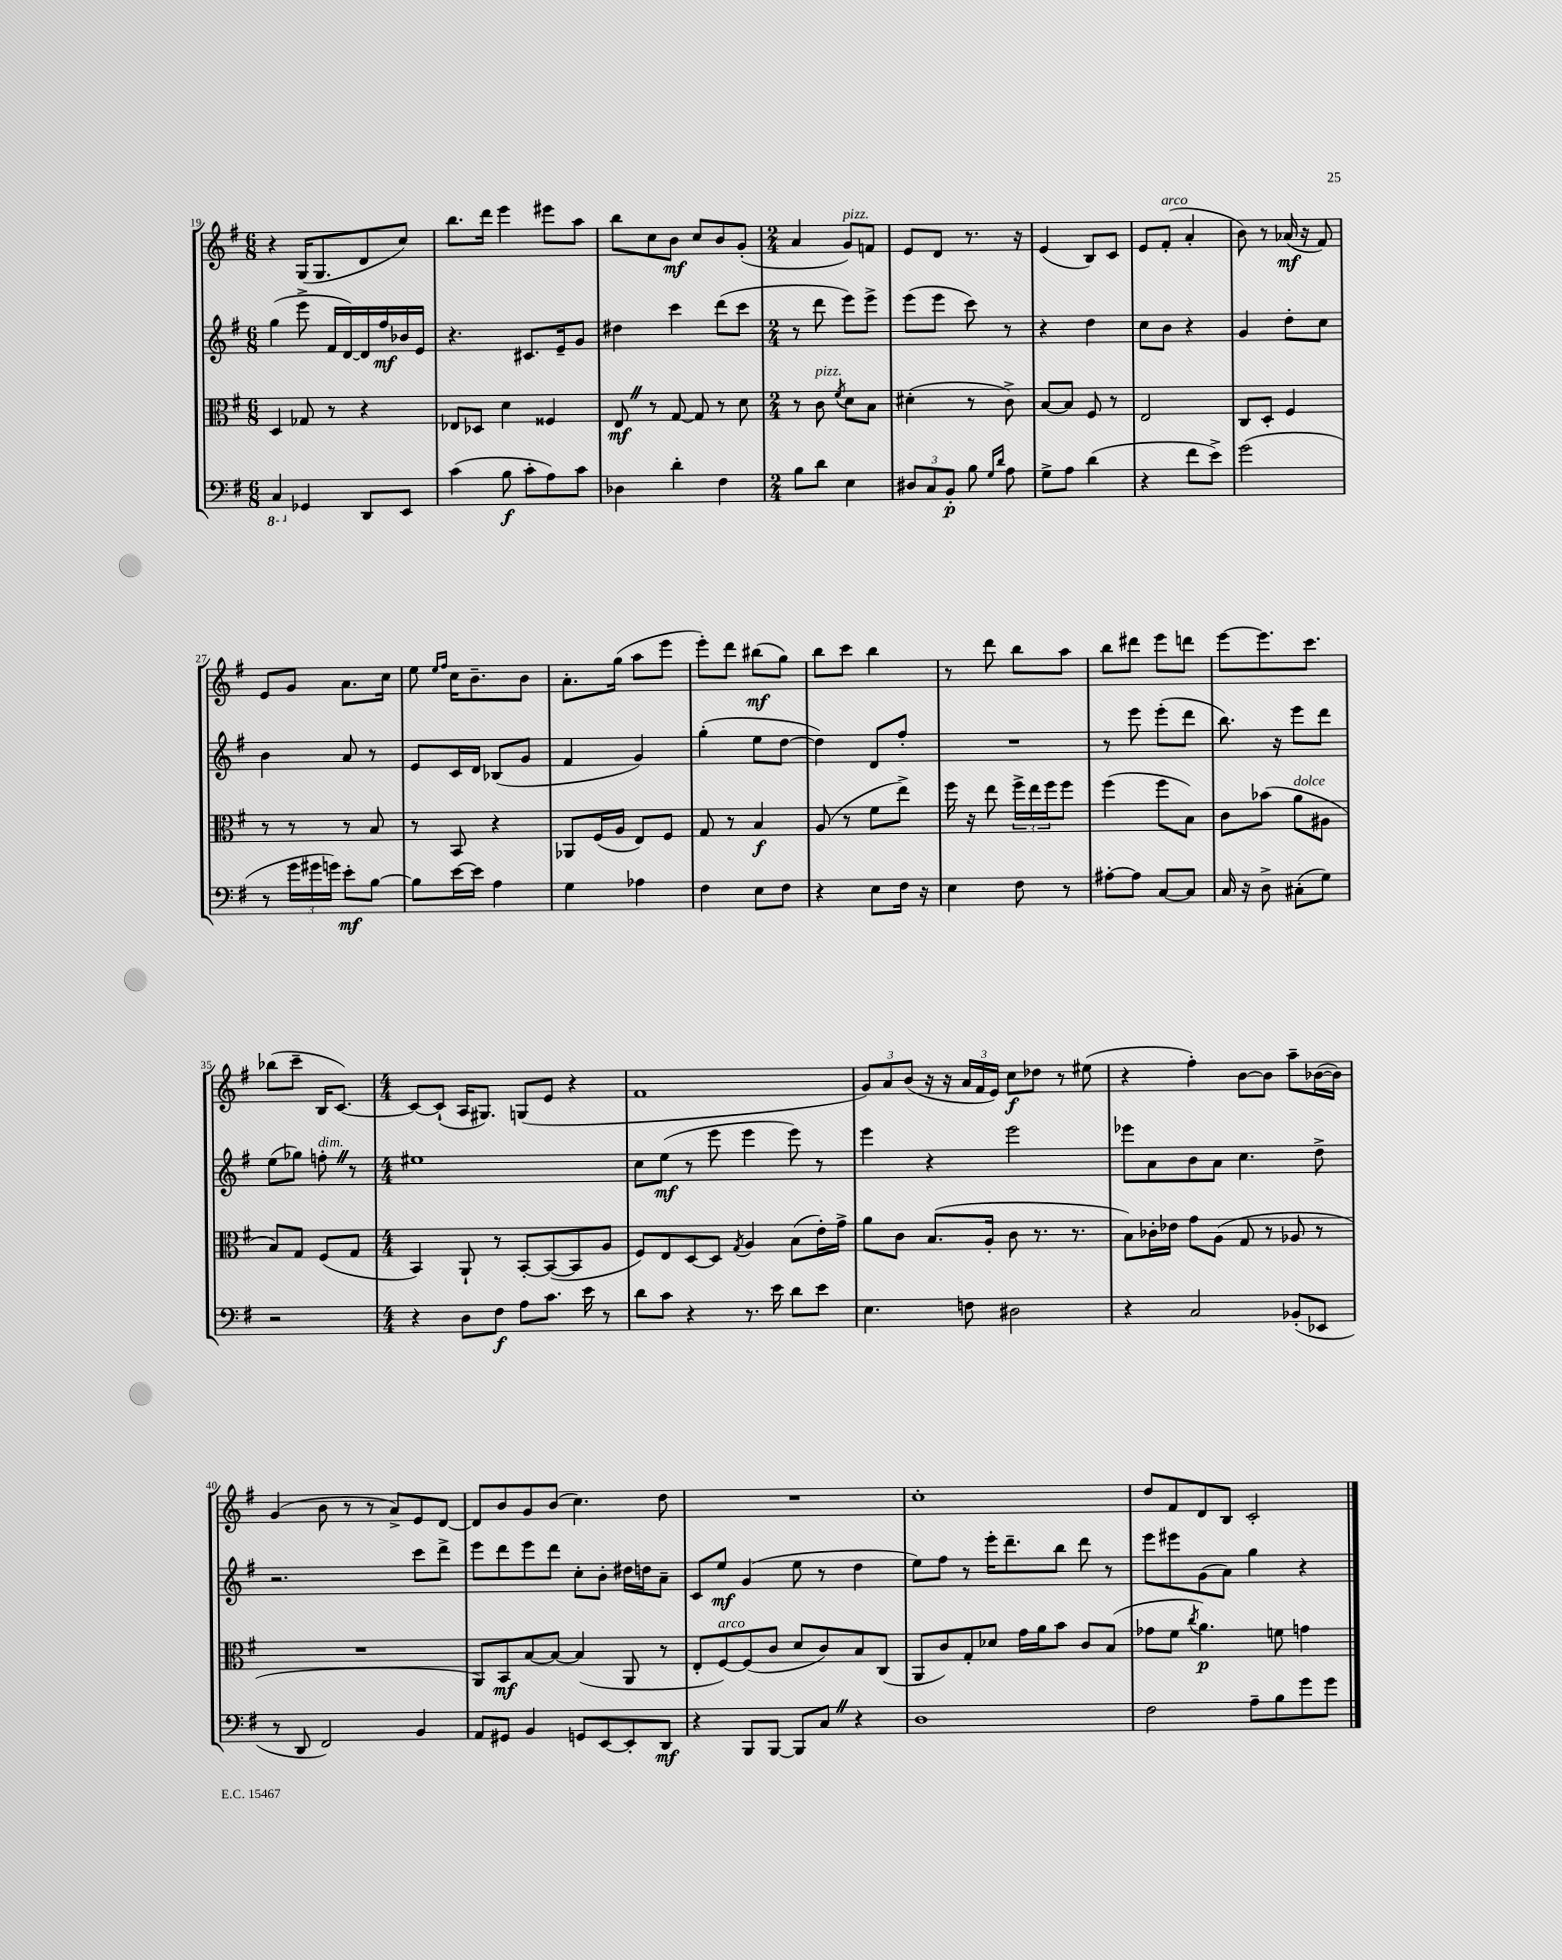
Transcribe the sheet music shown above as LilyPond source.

<<
\new StaffGroup <<
\new Staff = "s0" {
    \clef treble \key g \major \numericTimeSignature \time 6/8
    r4 g16( g8. d'8 c''8) |
    b''8. d'''16 e'''4 eis'''8 a''8 |
    b''8 c''8 b'8\mf c''8 b'8 g'8-.( |
    \numericTimeSignature \time 2/4 a'4 g'8^\markup { \italic "pizz." }) f'8 |
    e'8 d'8 r8. r16 |
    e'4( b8) c'8 |
    e'8 fis'8-.^\markup { \italic "arco" }( a'4-. |
    b'8) r8 aes'16\mf( r16 fis'8) |
    e'8 g'8 a'8. c''16 |
    e''8 \grace { e''16 fis''16 } c''16 b'8.-- b'8 |
    a'8.-. g''16( a''8 e'''8 |
    e'''8-.) d'''8 bis''8\mf( g''8) |
    b''8 c'''8 b''4 |
    r8 d'''8 b''8 a''8 |
    b''8 dis'''8 e'''8 d'''8 |
    e'''8~ e'''8. c'''8. |
    bes''8( c'''8-- b16 c'8.~) |
    \numericTimeSignature \time 4/4 c'8~ c'8-!( a16 gis8.) g8( e'8 r4 |
    fis'1 |
    \tuplet 3/2 { g'8) a'8 b'8( } r16 r16 \tuplet 3/2 { a'16 fis'16 e'16) } c''8\f des''8 r8 eis''8( |
    r4 fis''4-.) b'8~ b'8 a''8-- bes'16~( bes'16) |
    g'4( b'8 r8 r8 a'8->) e'8 d'8~ |
    d'8 b'8 g'8 b'8( c''4.) d''8 |
    R1 |
    c''1-. |
    d''8 fis'8 d'8 b8 c'2-. \bar "|." |
}
\new Staff = "s1" {
    \clef treble \key g \major \numericTimeSignature \time 6/8
    g''4( e'''8-> fis'16 d'16~) d'16 fis''16\mf bes'16 e'16 |
    r4. cis'8. e'16-- g'8 |
    dis''4 c'''4 d'''8( c'''8 |
    \numericTimeSignature \time 2/4 r8 d'''8 e'''8) e'''8-> |
    e'''8( e'''8 c'''8) r8 |
    r4 d''4 |
    c''8 b'8 r4 |
    g'4 d''8-. c''8 |
    b'4 a'8 r8 |
    e'8 c'16 d'16 bes8( g'8 |
    fis'4 g'4) |
    g''4-.( e''8 d''8~ |
    d''4) d'8 fis''8-. |
    R2 |
    r8 e'''8 e'''8-.( d'''8 |
    b''8.) r16 e'''8 d'''8 |
    e''8( ges''8) f''8-.^\markup { \italic "dim." } \once \override BreathingSign.text = \markup { \musicglyph "scripts.caesura.straight" } \breathe r8 |
    \numericTimeSignature \time 4/4 eis''1 |
    c''8 e''8\mf( r8 e'''8 e'''4 e'''8) r8 |
    e'''4 r4 e'''2 |
    ees'''8 a'8 b'8 a'8 c''4. d''8-> |
    r2. c'''8 d'''8-> |
    e'''8 d'''8 e'''8 d'''8 c''8-. b'8-. dis''16 d''16 a'8-- |
    c'8 e''8\mf g'4( e''8 r8 d''4 |
    e''8) fis''8 r8 e'''16-. d'''8.-- b''8 d'''8 r8 |
    e'''8 eis'''8 g'8( a'8) g''4 r4 \bar "|." |
}
\new Staff = "s2" {
    \clef alto \key g \major \numericTimeSignature \time 6/8
    d4 ges8 r8 r4 |
    ees8 des8 d'4 fisis4 |
    e8\mf \once \override BreathingSign.text = \markup { \musicglyph "scripts.caesura.straight" } \breathe r8 g8~ g8 r8 d'8 |
    \numericTimeSignature \time 2/4 r8 c'8^\markup { \italic "pizz." } \acciaccatura { fis'8 } d'8 b8 |
    dis'4-.( r8 c'8->) |
    b8~ b8 fis8 r8 |
    e2 |
    c8 d8-. fis4 |
    r8 r8 r8 b8 |
    r8 b,8 r4 |
    aes,8 fis16( a16 e8) fis8 |
    g8 r8 b4\f |
    a8( r8 fis'8 e''8->) |
    fis''16 r16 e''8 \tuplet 3/2 { fis''16-> e''16 fis''16 } fis''8 |
    fis''4( fis''8 b8) |
    c'8 bes'8( a'8^\markup { \italic "dolce" } ais8 |
    b8) g8 fis8( g8 |
    \numericTimeSignature \time 4/4 b,4) a,8-! r8 b,8~-. b,8~( b,8 a8 |
    fis8) e8 d8~ d8 \acciaccatura { g8 } a4 b8( e'16-.) g'16-> |
    a'8 c'8 b8.( a16-. c'8 r8. r8. |
    b8) ces'16-. ees'16 g'8 a8( g8 r8 aes8 r8 |
    R1 |
    a,8) b,8\mf b8~ b8~ b4( a,8 r8 |
    e8-. fis8~^\markup { \italic "arco" }) fis8( c'8 d'8 c'8) b8 c8( |
    a,8 c'8) g8-. des'8 g'16 a'16 b'8 c'8 b8( |
    ges'8 fis'8 \acciaccatura { c''8 } a'4.\p) f'8 g'4 \bar "|." |
}
\new Staff = "s3" {
    \clef bass \key g \major \numericTimeSignature \time 6/8
    \ottava #-1 c,4 \ottava #0 ges,4 d,8 e,8 |
    c'4( b8\f c'8-. a8) c'8 |
    des4 d'4-. fis4 |
    \numericTimeSignature \time 2/4 b8 d'8 e4 |
    \tuplet 3/2 { dis8 c8 b,8-.\p } b8 \grace { g16 d'16 } a8 |
    g8-> a8 d'4( |
    r4 fis'8 e'8->) |
    g'2( |
    r8 \tuplet 3/2 { g'16 gis'16 g'16) } e'8-.\mf b8~ |
    b8 e'16~ e'16 a4 |
    g4 aes4 |
    fis4 e8 fis8 |
    r4 e8 fis16 r16 |
    e4 fis8 r8 |
    ais8~-. ais8 c8~ c8 |
    c16 r16 d8-> cis8-.( g8) |
    r2 |
    \numericTimeSignature \time 4/4 r4 d8 fis8\f a8 c'8. e'16 r8 |
    d'8 c'8 r4 r8. e'16 d'8 e'8 |
    e4. f8 dis2 |
    r4 c2 bes,8-.( ees,8 |
    r8 d,8 fis,2) b,4 |
    a,8 gis,8 b,4 g,8 e,8~ e,8-. d,8\mf |
    r4 b,,8 b,,8~ b,,8 c8 \once \override BreathingSign.text = \markup { \musicglyph "scripts.caesura.straight" } \breathe r4 |
    d1 |
    fis2 a8-- b8 g'8 g'8 \bar "|." |
}
>>
>>
\layout { \context { \Score currentBarNumber = #19 } }
